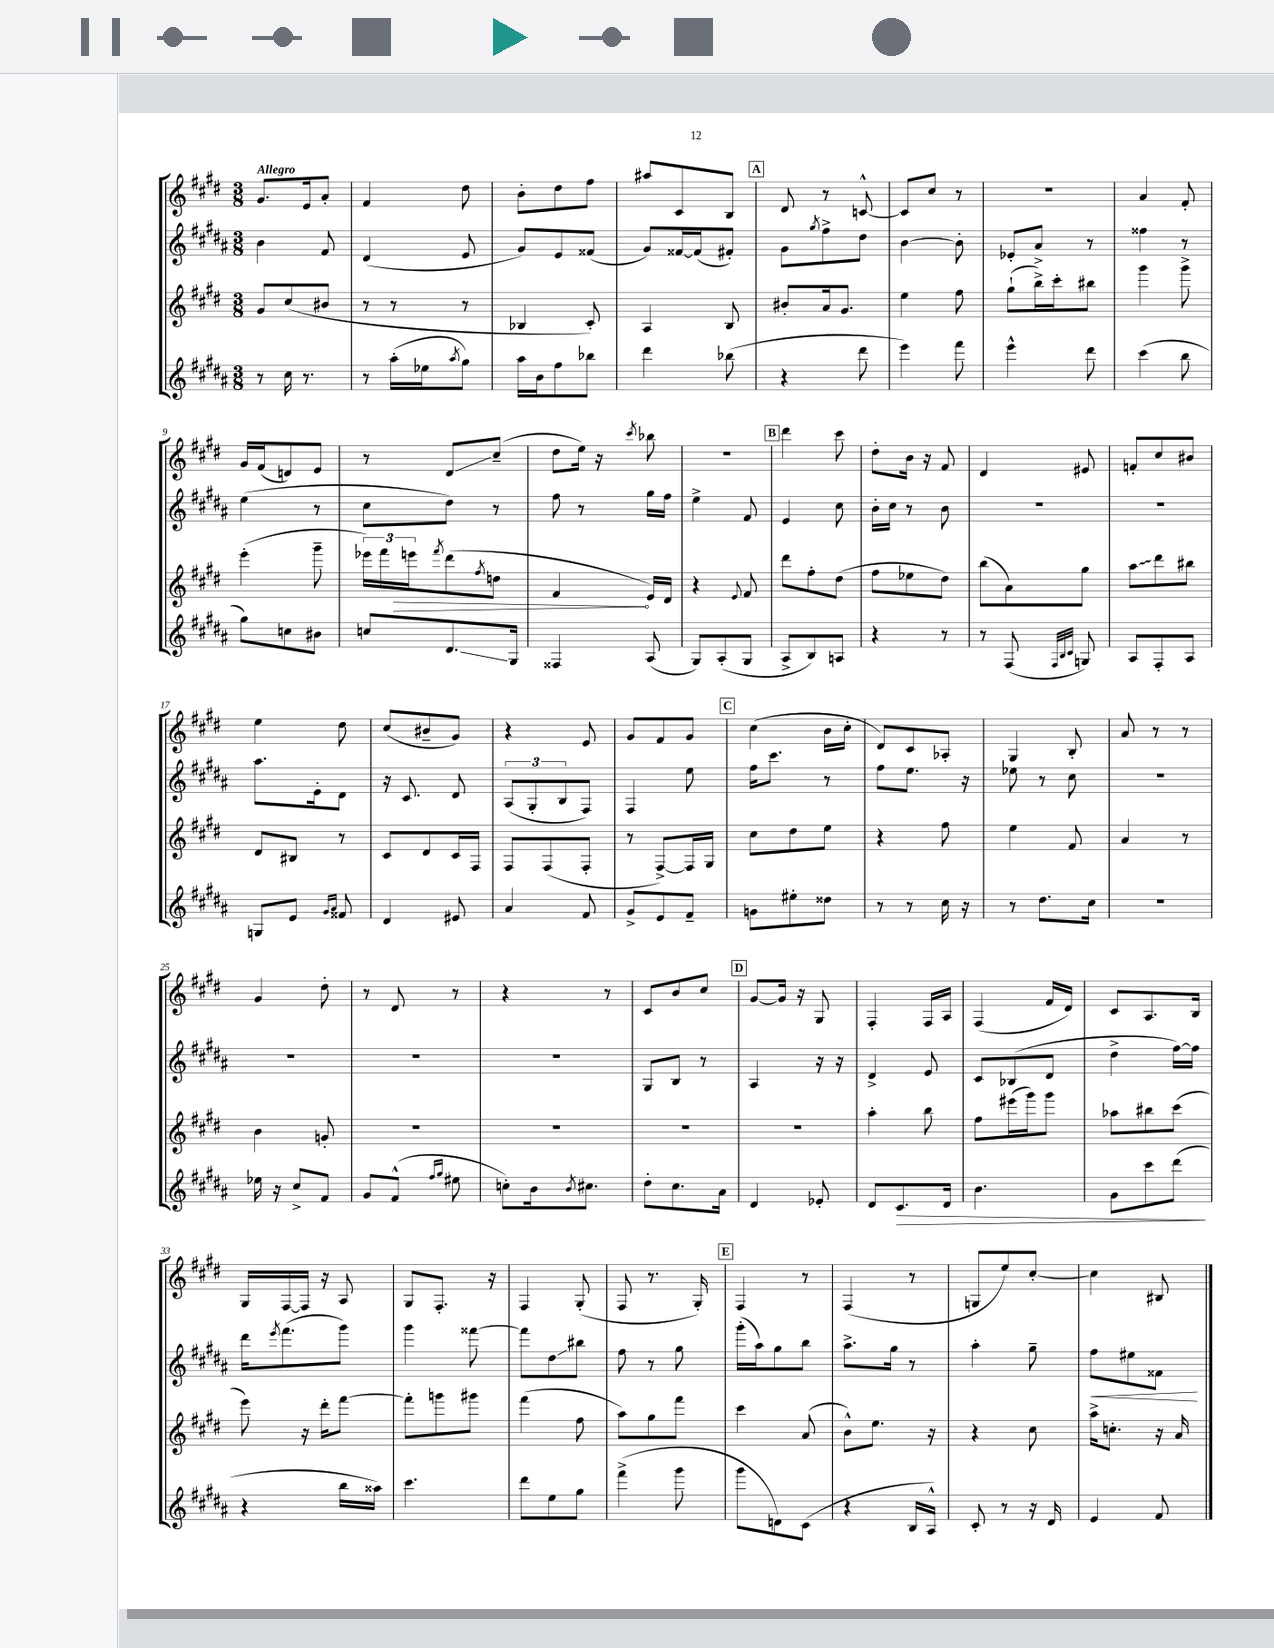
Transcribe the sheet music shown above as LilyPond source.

<<
\new StaffGroup <<
\new Staff = "s0" {
    \clef treble \key e \major \numericTimeSignature \time 3/8 \tempo "Allegro"
    gis'8. e'16 a'8-. |
    fis'4 dis''8 |
    b'8-. dis''8 fis''8 |
    ais''8 cis'8 b8 |
    \mark \markup { \box "A" } dis'8 r8 c'8~-^ |
    c'8 cis''8 r8 |
    R4. |
    a'4 fis'8-. |
    gis'16 fis'16( d'8) e'8 |
    r8 dis'8\glissando cis''8--( |
    dis''8 e''16) r16 \acciaccatura { cis'''8 } bes''8 |
    R4. |
    \mark \markup { \box "B" } dis'''4 cis'''8 |
    dis''8-. b'16 r16 fis'8 |
    dis'4 eis'8 |
    f'8-. cis''8 bis'8 |
    e''4 dis''8 |
    cis''8( bis'8-- gis'8) |
    r4 e'8 |
    gis'8 fis'8 gis'8 |
    \mark \markup { \box "C" } cis''4( b'16 cis''16-. |
    dis'8) cis'8 aes8-. |
    gis4 b8-. |
    a'8 r8 r8 |
    gis'4 dis''8-. |
    r8 dis'8 r8 |
    r4 r8 |
    cis'8 b'8 cis''8 |
    \mark \markup { \box "D" } gis'8~ gis'16 r16 gis8 |
    fis4-. fis16 a16 |
    fis4( fis'16 dis'16) |
    cis'8 a8. b16 |
    gis16 fis16~ fis16 r16 a8 |
    gis8 fis8.-. r16 |
    fis4 gis8-.( |
    fis8 r8. gis16-.) |
    \mark \markup { \box "E" } fis4 r8 |
    fis4( r8 |
    g8 e''8) cis''8~-. |
    cis''4 bis8 \bar "|." |
}
\new Staff = "s1" {
    \clef treble \key b \major \numericTimeSignature \time 3/8
    b'4 fis'8 |
    dis'4( e'8 |
    gis'8) e'8 fisis'8( |
    gis'8) fisis'16~ fisis'16( fis'8-.) |
    \mark \markup { \box "A" } gis'8 \acciaccatura { gis''8 } fis''8-> dis''8 |
    b'4~ b'8-. |
    ees'8-. ais'8-> r8 |
    fisis''4 r8 |
    e''4( r8 |
    cis''8 dis''8) r8 |
    fis''8 r8 gis''16 fis''16 |
    e''4-> fis'8 |
    \mark \markup { \box "B" } e'4 cis''8 |
    b'16-. cis''16 r8 b'8 |
    R4. |
    R4. |
    ais''8. e'16-. dis'8 |
    r16 cis'8. dis'8 |
    \tuplet 3/2 { ais8( gis8-. b8 } fis8) |
    fis4 e''8 |
    \mark \markup { \box "C" } fis''16 cis'''8. r8 |
    fis''8 e''8. r16 |
    ees''8 r8 cis''8 |
    R4. |
    R4. |
    R4. |
    R4. |
    gis8 b8 r8 |
    \mark \markup { \box "D" } ais4 r16 r16 |
    dis'4-> e'8 |
    cis'8 bes8( dis'8 |
    dis''4-> fis''16~) fis''16 |
    dis'''16 \acciaccatura { e'''8 } fis'''8.( gis'''8) |
    gis'''4 fisis'''8~ |
    fisis'''8 dis''8\glissando bis''8 |
    fis''8 r8 gis''8 |
    \mark \markup { \box "E" } gis'''16-.( ais''16) gis''8 b''8 |
    ais''8.-> gis''16 r8 |
    ais''4-. gis''8-- |
    fis''8\< eis''8 fisis'8\! \bar "|." |
}
\new Staff = "s2" {
    \clef treble \key e \major \numericTimeSignature \time 3/8
    gis'8 cis''8( bis'8 |
    r8 r8 r8 |
    bes4 cis'8-.) |
    a4 b8 |
    \mark \markup { \box "A" } bis'8-. a'16 gis'8. |
    e''4 fis''8 |
    gis''8-!( b''16->) cis'''16-. bis''8 |
    gis'''4 gis'''8-> |
    e'''4-.( gis'''8-- |
    \tuplet 3/2 { ees'''16) fis'''16 \once \override Hairpin.circled-tip = ##t e'''16\> } \acciaccatura { fis'''8 } dis'''8( \acciaccatura { fis''8 } d''8 |
    fis'4\! e'16) dis'16 |
    r4 \appoggiatura { e'8 } fis'8 |
    \mark \markup { \box "B" } dis'''8 fis''8-. dis''8( |
    fis''8 ees''8 dis''8) |
    b''8( a'8) gis''8 |
    \once \override Glissando.style = #'zigzag a''8\glissando dis'''8 bis''8 |
    dis'8 bis8 r8 |
    cis'8 dis'8 cis'16 fis16 |
    fis8 fis8( fis8-. |
    r8 fis8~->) fis16 gis16 |
    \mark \markup { \box "C" } cis''8 dis''8 e''8 |
    r4 fis''8 |
    e''4 fis'8 |
    a'4 r8 |
    b'4 g'8-. |
    R4. |
    R4. |
    R4. |
    \mark \markup { \box "D" } R4. |
    a''4-. b''8 |
    fis''8 eis'''16( gis'''16) gis'''8 |
    aes''8 bis''8 cis'''8( |
    e'''8) r16 dis'''16-. fis'''8~ |
    fis'''8-. g'''8 gis'''8 |
    fis'''4( fis''8 |
    a''8) gis''8 fis'''8 |
    \mark \markup { \box "E" } cis'''4 a'8( |
    b'8-^) e''8. r16 |
    r4 cis''8 |
    a''16-> c''8.-. r16 a'16 \bar "|." |
}
\new Staff = "s3" {
    \clef treble \key b \major \numericTimeSignature \time 3/8
    r8 cis''16 r8. |
    r8 ais''16-.( ees''16 \acciaccatura { ais''8 } gis''8) |
    ais''16 b'16 fis''8 bes''8 |
    dis'''4 bes''8( |
    \mark \markup { \box "A" } r4 dis'''8 |
    e'''4) fis'''8 |
    e'''4-^ dis'''8 |
    cis'''4( b''8 |
    gis''8) c''8 bis'8 |
    c''8 dis'8.\glissando gis16 |
    fisis4 ais8( |
    gis8) ais8-.( gis8 |
    \mark \markup { \box "B" } ais8-> b8) a8 |
    r4 r8 |
    r8 fis8( \grace { fis32 b32 cis'32 } g8) |
    ais8 fis8-. ais8 |
    g8 e'8 \grace { gis'16 ais'16 } fisis'8 |
    dis'4 eis'8 |
    ais'4 fis'8 |
    gis'8-> e'8 fis'8-- |
    \mark \markup { \box "C" } g'8 eis''8-. disis''8 |
    r8 r8 cis''16 r16 |
    r8 dis''8. cis''16 |
    r4. |
    ees''16 r16 cis''8-> fis'8 |
    gis'8 fis'8-^( \grace { fis''16 gis''16 } eis''8 |
    c''8-.) b'16 \acciaccatura { b'8 } cis''8. |
    dis''8-. cis''8. ais'16 |
    \mark \markup { \box "D" } dis'4 ees'8-. |
    dis'8 cis'8.\> dis'16 |
    b'4. |
    gis'8 cis'''8 dis'''8\!( |
    r4 b''16 aisis''16) |
    cis'''4. |
    dis'''8 e''8 gis''8 |
    fis'''4->( gis'''8 |
    \mark \markup { \box "E" } gis'''8 d'8) cis'8( |
    r4 b16 ais16-^) |
    cis'8-. r8 r16 dis'16 |
    e'4 fis'8 \bar "|." |
}
>>
>>
